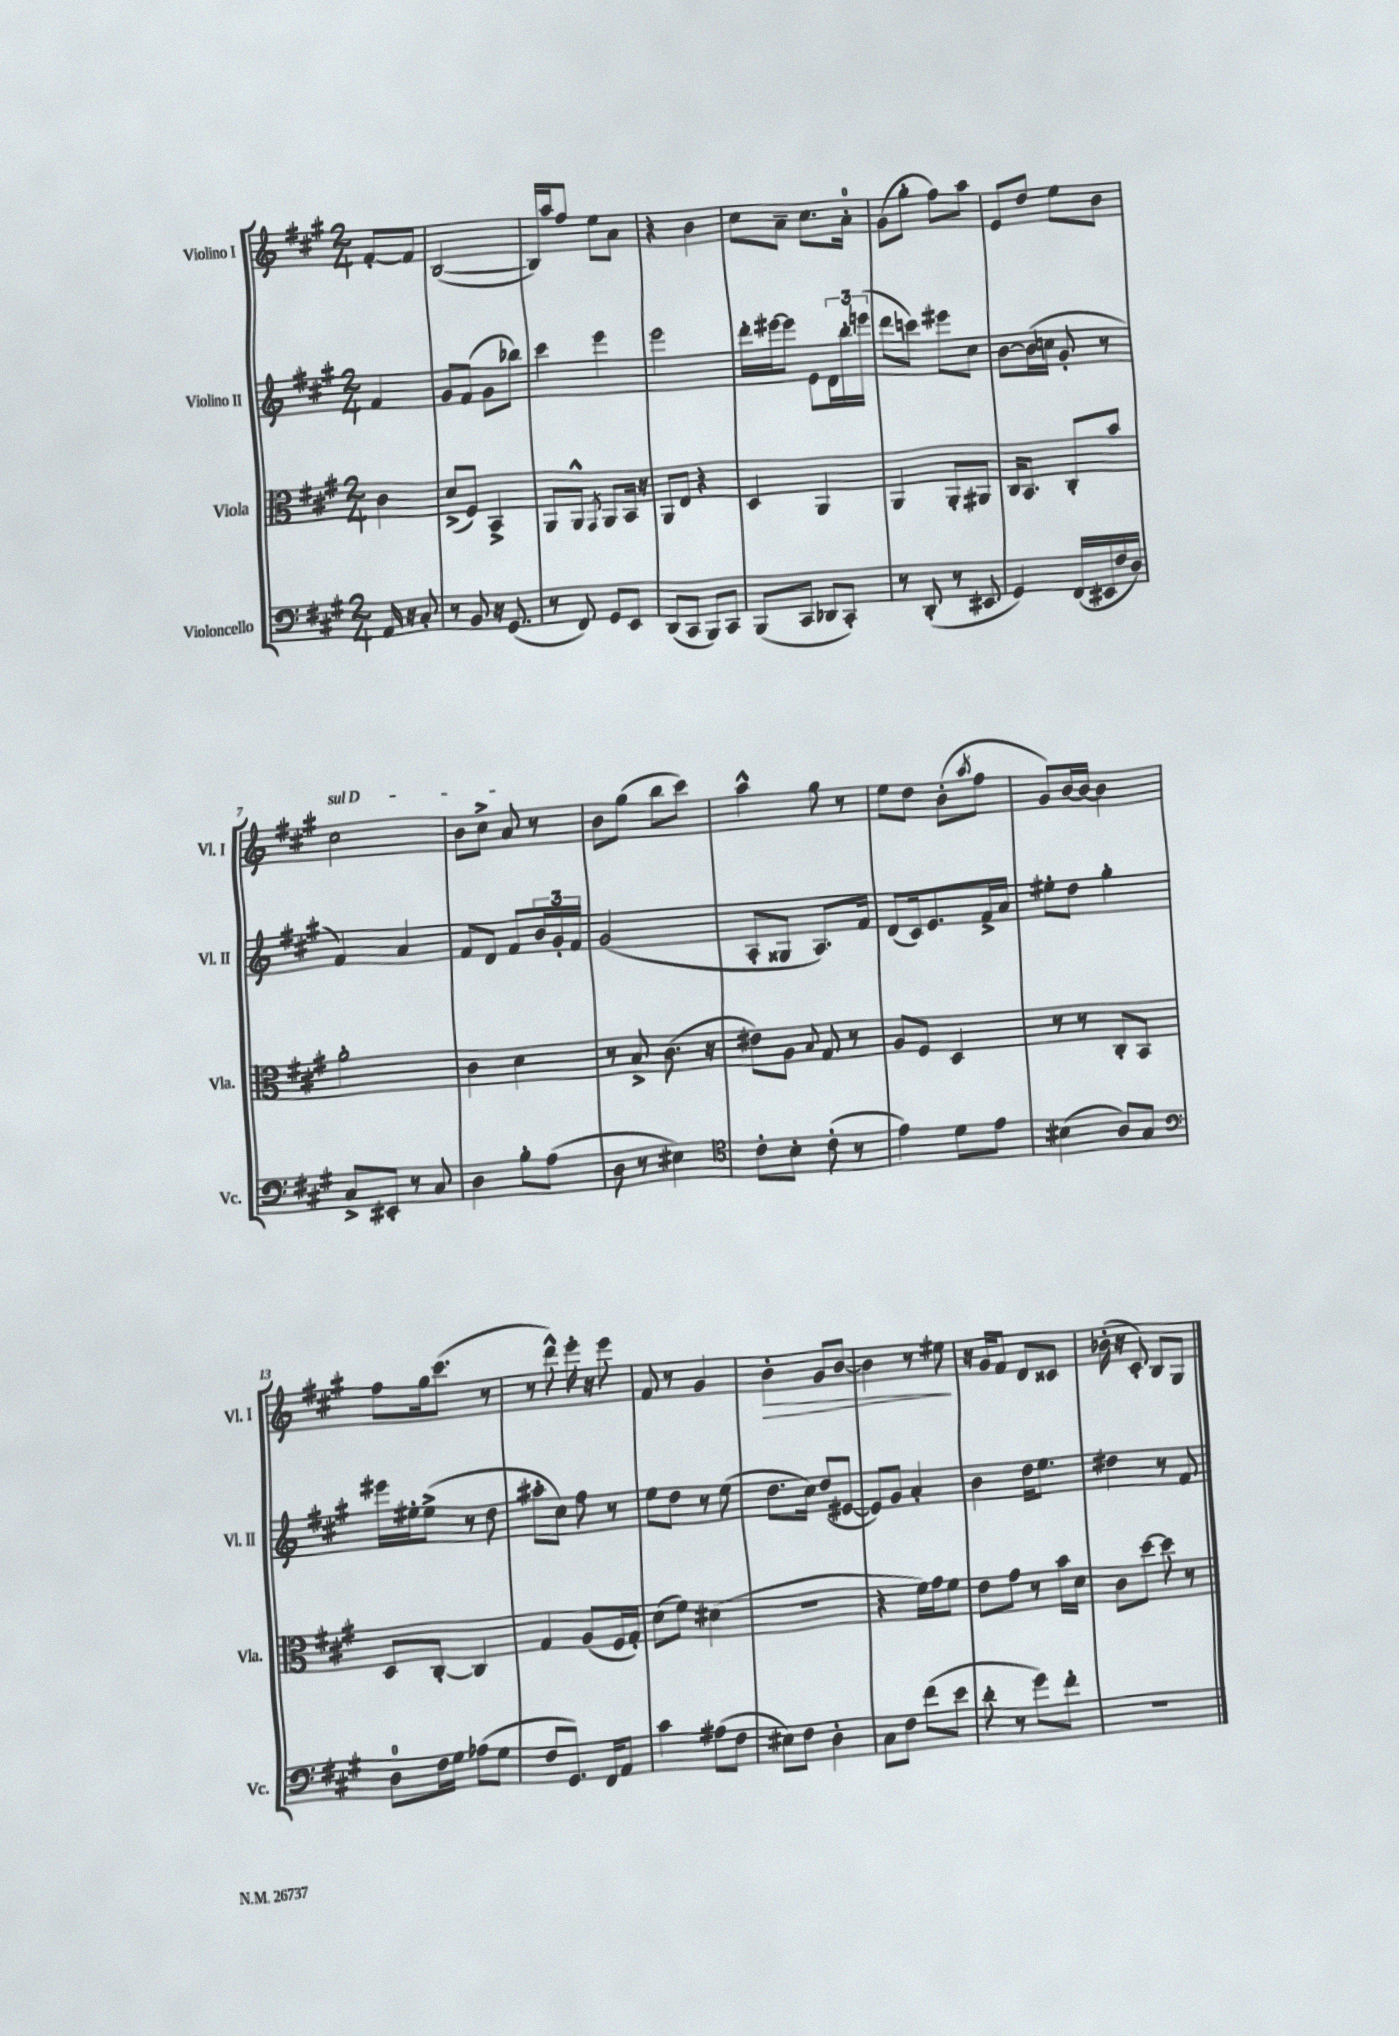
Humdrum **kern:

**kern	**kern	**kern	**kern
*staff4	*staff3	*staff2	*staff1
*clefF4	*clefC3	*clefG2	*clefG2
*k[f#c#g#]	*k[f#c#g#]	*k[f#c#g#]	*k[f#c#g#]
*M2/4	*M2/4	*M2/4	*M2/4
16AA	4c#	4f#	[8f#'
16r	.	.	.
8C#'	.	.	8f#]
=	=	=	=
8r	(8d^	8g#	([2B
8BB	8F#)	(8f#	.
16r	4BB^	8g#	.
(8.GG#	.	.	.
.	.	8bb-)	.
=	=	=	=
8r	8AA	4ccc#	16B])
.	.	.	16aa
8FF#)	8AA^^	.	8ff#
.	8qGG#	.	.
8GG#	8AA	4eee	8ee
8EE	16BB	.	8a
.	16r	.	.
=	=	=	=
(8DD	8AA	2eee	4r
8CC#	8E	.	.
8BBB)	4r	.	4b
8CC#	.	.	.
=	=	=	=
(8BBB	4D	16ddd'	8cc#
.	.	[16eee#	.
8CC#	.	8eee#]	8a~
8DD-	4AA	8e	8.cc#
8CC#')	.	24d	.
.	.	24bb'	.
.	.	.	16a'
.	.	(24eee	.
=	=	=	=
8r	4AA	8ddd	(8g#
(8DD'	.	8ccc)	8gg#'
8r	8AA'	8eee#	8ff#)
8EE#	8AA#	8cc#	8aa
=	=	=	=
4GG#)	16C#	[8b	8e
.	8.BB	.	.
.	.	(16b]	8dd
.	.	16cc	.
(16FF#	8C#'	8g#'	8ee
16EE#	.	.	.
16F#	8b	8r	8b
16D)	.	.	.
=	=	=	=
8C#^	2a'	4f#)	2cc#
8EE#'	.	.	.
8r	.	4a	.
8C#	.	.	.
=	=	=	=
4D	4c#	8f#	8b
.	.	8d	8cc#^
8B'	4d	8f#	8a
(8A	.	24b	8r
.	.	24g#'	.
.	.	24f#	.
=	=	=	=
8D	8r	(2g#	8b
8r	8B^	.	(8gg#
4E#)	(8.c#	.	8bb
.	.	.	8ccc#)
.	16r	.	.
=	=	=	=
*clefC4	*	*	*
8c#'	8e#)	8A'	4aa^^
8B'	8A	8G##	.
.	8qqB	.	.
(8c#'	8G#	8.A)	8gg#
8r	8r	.	8r
.	.	16f#	.
=	=	=	=
4e)	8A	(8d	8ee
.	8F#	16c#)	8dd
.	.	8.e	.
8d	4D	.	(8b'
.	.	.	8qaa
8e	.	16f#^	8ff#
.	.	16a	.
=	=	=	=
(4B#	8r	8ee#'	8g#)
.	8r	8dd	[16b
.	.	.	16b_
8A)	8C#'	4gg#'	4b]
8G#	8BB	.	.
=	=	=	=
*clefF4	*	*	*
8D	8D	16eee#	8ff#
.	.	16ee#'	.
16F#	[8C#'	(8ee#^	16gg#
16G#	.	.	(8.ccc#
(8A-	4C#]	8r	.
8G#	.	8dd	8r
=	=	=	=
8F#	4G#	8aa#'	8r
8.GG#)	.	8cc#)	8ddd^^)
.	(8A	8ff#	16eee'
16FF#	.	.	16r
8AA	16F#	8r	8eee
.	16G#')	.	.
=	=	=	=
4c#	(8d	8ee	8f#
.	8f#)	8dd	8r
(8A#	(4d#	8r	4g#
8F#	.	(8ee	.
=	=	=	=
8E#)	2r	8.dd	4b'
8F#	.	.	.
.	.	16cc#)	.
4D'	.	(8dd	8g#
.	.	[8e#	[8b
=	=	=	=
8C#	4r	8e#])	4b]
8F#	.	8g#	.
(8f#	16f#)	4a'	8r
.	16g#	.	.
8e	8f#	.	8ee#
=	=	=	=
8d'	8e	4b	16r
.	.	.	16g#
8r	8g#	.	8f#
8g#)	8r	16dd	8d
.	.	8.ee	.
8f#'	16b	.	8c##
.	16d	.	.
=	=	=	=
2r	8c#	4dd#	(16b-'
.	.	.	16r
.	[8dd	.	8c#')
.	8dd]	8r	8B
.	8r	8f#	8G#
==	==	==	==
*-	*-	*-	*-
